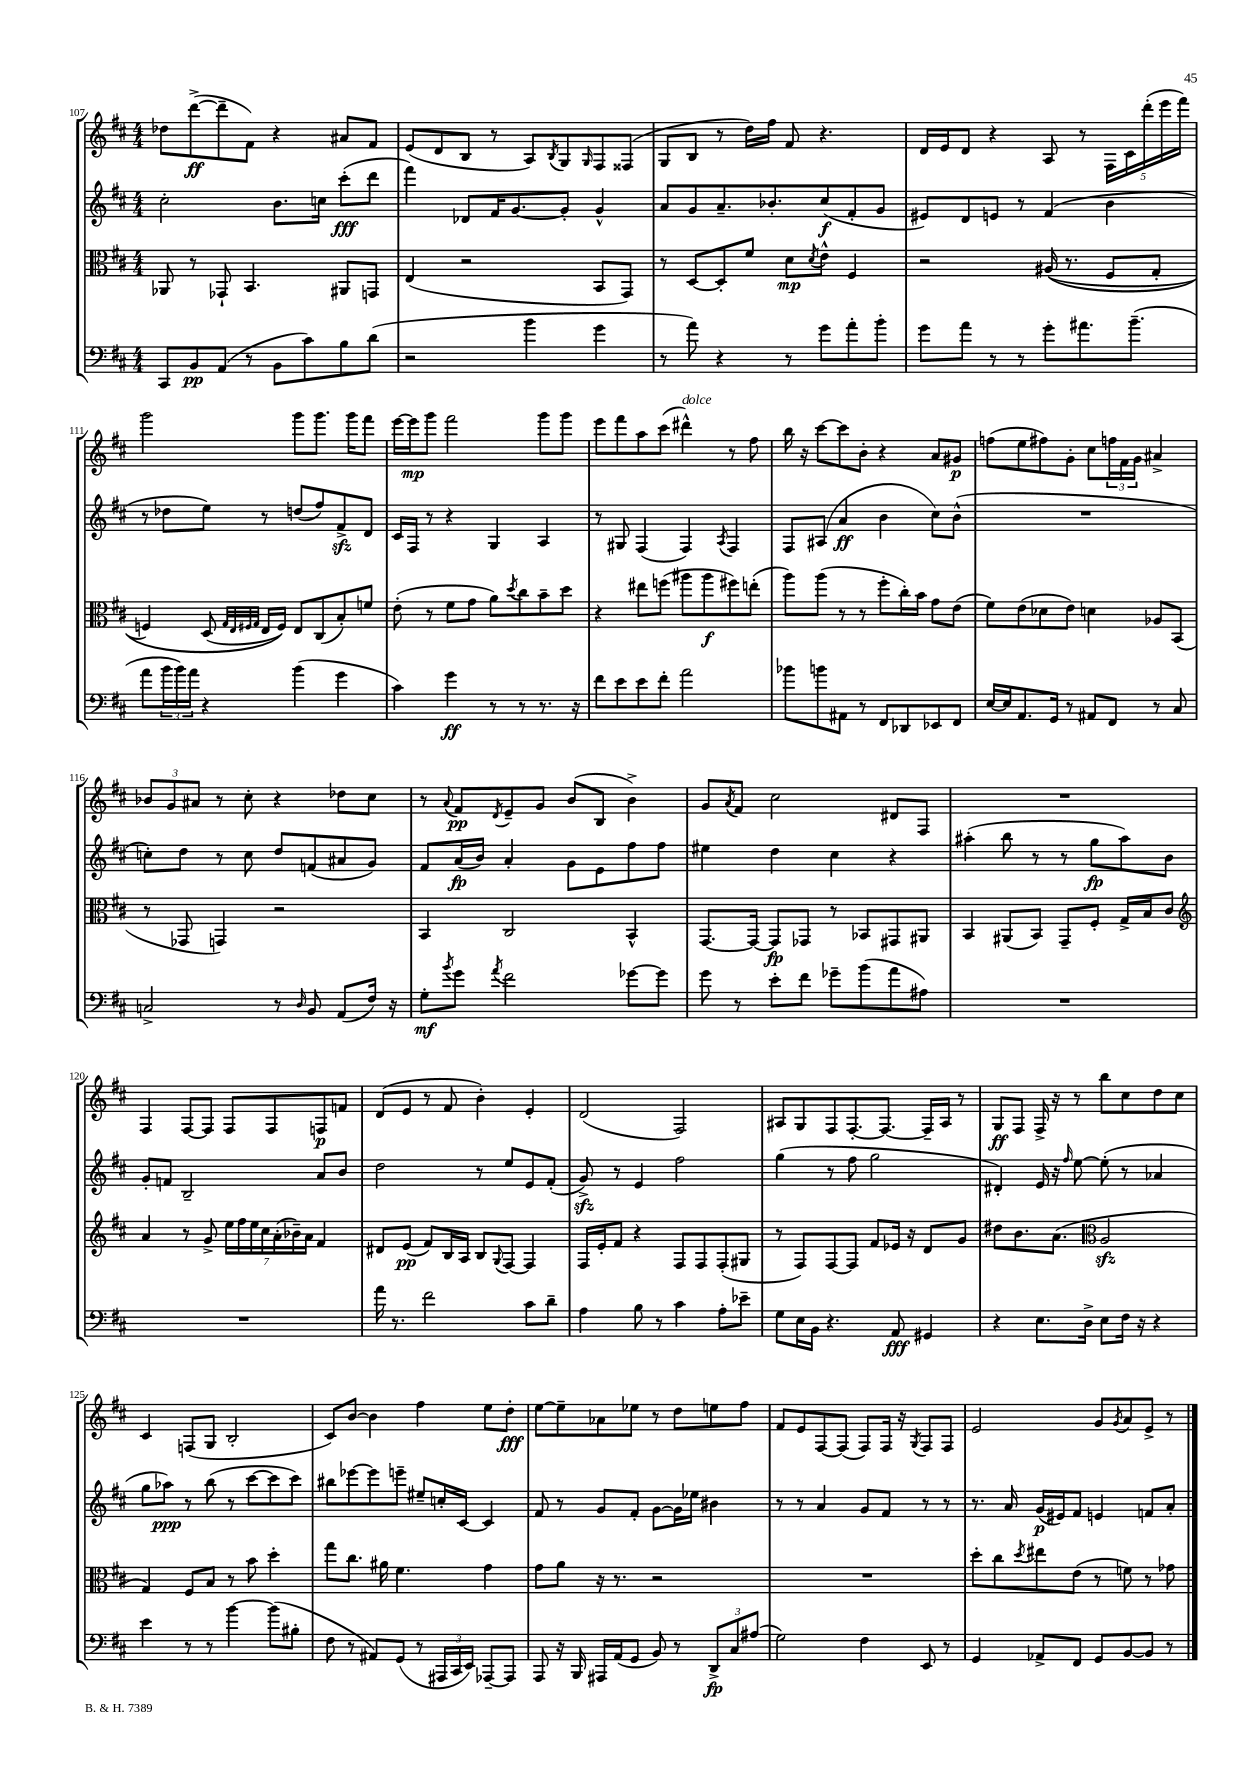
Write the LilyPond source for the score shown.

<<
\new StaffGroup <<
\new Staff = "s0" {
    \clef treble \key d \major \numericTimeSignature \time 4/4
    des''8 d'''8~->\ff( d'''8-- fis'8) r4 ais'8 fis'8 |
    e'8( d'8 b8 r8 a8) \acciaccatura { b8 } g8 \grace { g16 } fis8 fisis8( |
    g8 b8 r8 d''16) fis''16 fis'8 r4. |
    d'16 e'16 d'8 r4 a8 r8 \tuplet 5/4 { fis16 cis'16 d'''16-.( e'''16 fis'''16) } |
    g'''2 g'''8 g'''8. g'''16 fis'''8 |
    e'''16~ e'''16\mp g'''8 fis'''2 g'''8 g'''8 |
    e'''8 fis'''8 a''8 cis'''8( dis'''4-^^\markup { \italic "dolce" }) r8 fis''8 |
    b''16 r16 cis'''8~ cis'''8 b'8-. r4 a'8 gis'8\p |
    f''8( e''8 fis''8) g'8-. cis''8 \tuplet 3/2 { f''16 fis'16 g'16 } ais'4-> |
    \tuplet 3/2 { bes'8 g'8 ais'8 } r8 cis''8-. r4 des''8 cis''8 |
    r8 \appoggiatura { a'8 } fis'8\pp \acciaccatura { d'8 } e'8-- g'8 b'8( b8 b'4->) |
    g'8 \acciaccatura { a'8 } fis'8 cis''2 dis'8 fis8 |
    R1 |
    fis4 fis8~ fis8 fis8 fis8 f8\p f'8 |
    d'8( e'8 r8 fis'8 b'4-.) e'4-. |
    d'2( fis2) |
    ais8 g8 fis8 fis8.~-. fis8.~ fis16-- ais16 r8 |
    g8\ff fis8 fis16-> r16 r8 b''8 cis''8 d''8 cis''8 |
    cis'4 f8( g8 b2-. |
    cis'8) b'8~ b'4 fis''4 e''8 d''8-.\fff |
    e''8~ e''8-- aes'8 ees''8 r8 d''8 e''8 fis''8 |
    fis'8 e'8 fis8~ fis8( fis8) fis16 r16 \acciaccatura { g8 } fis8 fis8 |
    e'2 g'8 \acciaccatura { g'8 } a'8 e'8-> r8 \bar "|." |
}
\new Staff = "s1" {
    \clef treble \key d \major \numericTimeSignature \time 4/4
    cis''2-. b'8. c''16 cis'''8-.\fff( d'''8 |
    fis'''4) des'8 fis'16 g'8.~ g'8-. g'4-^ |
    a'8 g'8 a'8.-- bes'8.-. cis''8\f( fis'8-. g'8 |
    eis'8) d'8 e'8 r8 fis'4( b'4 |
    r8 des''8 e''8) r8 d''8( fis''8) fis'8->\sfz d'8 |
    cis'16 fis16 r8 r4 g4 a4 |
    r8 gis8 fis4( fis4) \acciaccatura { a8 } fis4 |
    fis8 ais8( a'4\ff b'4 cis''8) b'8-^( |
    R1 |
    c''8-.) d''8 r8 c''8 d''8 f'8( ais'8 g'8) |
    fis'8 a'16\fp( b'16) a'4-. g'8 e'8 fis''8 fis''8 |
    eis''4 d''4 cis''4 r4 |
    ais''4-.( b''8 r8 r8 g''8\fp ais''8) b'8 |
    g'8-. f'8 b2-- a'8 b'8 |
    d''2 r8 e''8 e'8 fis'8-.( |
    g'8->\sfz) r8 e'4 fis''2 |
    g''4( r8 fis''8 g''2 |
    dis'4-.) e'16 r16 \grace { fis''16 } e''8~ e''8-.( r8 aes'4 |
    g''8 aes''8\ppp) r8 b''8( r8 cis'''8~ cis'''8 cis'''8) |
    bis''8 ees'''8~ ees'''8 e'''8-- eis''8-- c''16-. cis'16~ cis'4 |
    fis'8 r8 g'8 fis'8-. g'8~ g'16 ees''16 bis'4 |
    r8 r8 a'4 g'8 fis'8 r8 r8 |
    r8. a'16 g'16\p( eis'16) fis'8 e'4 f'8 a'8-. \bar "|." |
}
\new Staff = "s2" {
    \clef alto \key d \major \numericTimeSignature \time 4/4
    aes,8 r8 ges,8-! b,4. ais,8 g,8 |
    e4( r2 b,8 g,8) |
    r8 d8~ d8-. fis'8 d'8\mp \acciaccatura { d'8 } e'8-^ fis4 |
    r2 ais16(\( r8. fis8 g8-. |
    f4) d8( \grace { g32 e32 fis32 g32 } e16 fis16)\) e8 cis8( b8-.) f'8 |
    e'8-.( r8 fis'8 g'8 a'8) \acciaccatura { d''8 } cis''8 b'8-- d''8 |
    r4 eis''8 f''8( ais''8 ais''8\f fis''8) e''8-.( |
    a''8) a''8( r8 r8 fis''8-. cis''16-.) b'16 g'8 e'8( |
    fis'8) e'8( des'8 e'8) d'4 aes8 b,8( |
    r8 ges,8 g,4) r2 |
    b,4 cis2 b,4-^ |
    g,8.~ g,16~ g,8\fp ges,8 r8 bes,8 gis,8 ais,8 |
    b,4 ais,8( b,8) g,8-- fis8-. g16-> b16 cis'8 |
    \clef treble a'4 r8 g'8-> \tuplet 7/4 { e''16 fis''16 e''16 cis''16 a'16-.( bes'16--) a'16 } fis'4 |
    dis'8 e'8\pp( fis'8) b16 a16 b8 \appoggiatura { g8 } fis8~ fis4 |
    fis16 e'16-. fis'8 r4 fis8 fis8 fis8-.( gis8 |
    r8 fis8) fis8~ fis8 fis'8 ees'16 r16 d'8 g'8 |
    dis''8 b'8. a'8.( \clef alto a2\sfz |
    g4) fis8 b8 r8 b'8 d''4-. |
    g''8 cis''8. ais'16 fis'4. g'4 |
    g'8 a'8 r16 r8. r2 |
    R1 |
    d''8-. cis''8 \acciaccatura { d''8 } eis''8 e'8( r8 f'8) r8 ges'8 \bar "|." |
}
\new Staff = "s3" {
    \clef bass \key d \major \numericTimeSignature \time 4/4
    cis,8 b,8\pp a,8( r8 b,8 cis'8) b8 d'8( |
    r2 b'4 g'4 |
    r8 a'8) r4 r8 g'8 a'8-. b'8-. |
    g'8 a'8 r8 r8 g'8-. ais'8. b'8.--( |
    a'8 \tuplet 3/2 { b'16 b'16) a'16 } r4 b'4( g'4 |
    cis'4) g'4\ff r8 r8 r8. r16 |
    fis'8 e'8 e'8 fis'8-. a'2 |
    bes'8 b'8 ais,8 r8 fis,8 des,8 ees,8 fis,8 |
    e16~ e16 a,8. g,16 r8 ais,8 fis,8 r8 cis8 |
    c2-> r8 \grace { d16 } b,8 a,8( fis16) r16 |
    g8-.\mf \acciaccatura { b'8 } g'8 \acciaccatura { a'8 } fis'2 ges'8~ ges'8 |
    g'8 r8 e'8-. fis'8 ges'8-- b'8( a'8 ais8) |
    R1 |
    R1 |
    a'16 r8. fis'2 cis'8 d'8-- |
    a4 b8 r8 cis'4 a8-. ees'8-- |
    g8 e16 b,16 r4. a,8\fff gis,4 |
    r4 e8. d16-> e8 fis16 r16 r4 |
    e'4 r8 r8 b'4~ b'8( bis8-. |
    fis8 r8 ais,8) g,8( r8 \tuplet 3/2 { ais,,16 cis,16 e,16) } aes,,8~-- aes,,8 |
    a,,8 r16 b,,16 ais,,16 a,16( g,8 b,8) r8 \tuplet 3/2 { d,8->\fp cis8 ais8( } |
    g2) fis4 e,8 r8 |
    g,4 aes,8-> fis,8 g,8 b,8~ b,8 r8 \bar "|." |
}
>>
>>
\layout { \context { \Score currentBarNumber = #107 } }
